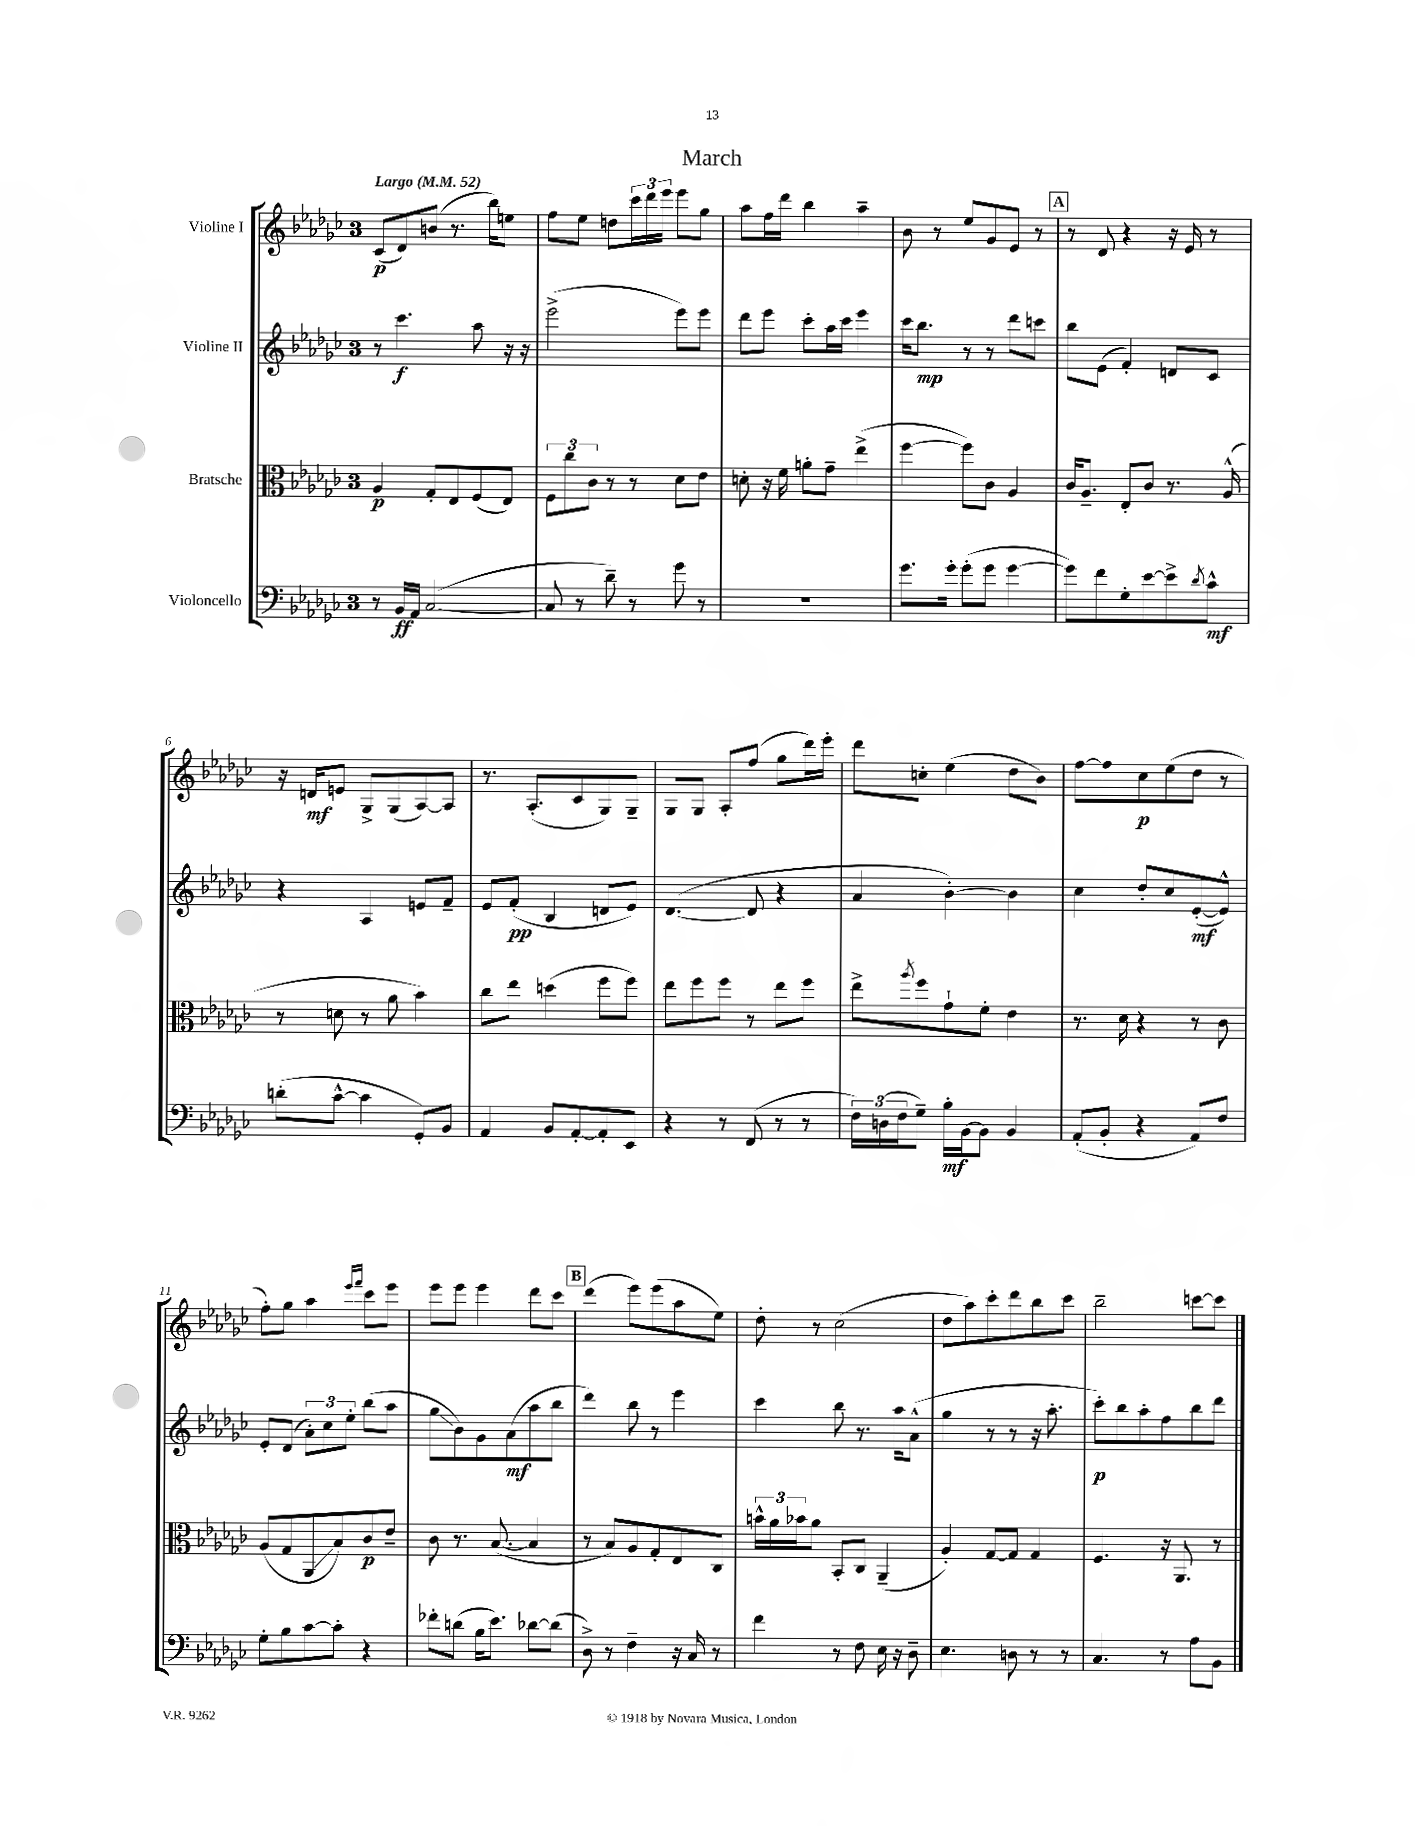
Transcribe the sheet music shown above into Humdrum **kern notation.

**kern	**kern	**kern	**kern
*staff4	*staff3	*staff2	*staff1
*clefF4	*clefC3	*clefG2	*clefG2
*k[b-e-a-d-g-c-]	*k[b-e-a-d-g-c-]	*k[b-e-a-d-g-c-]	*k[b-e-a-d-g-c-]
*M3/4	*M3/4	*M3/4	*M3/4
*MM52	*MM52	*MM52	*MM52
8r	4A-	8r	(8c-
16BB-	.	4.ccc-	8d-)
16AA-	.	.	.
([2C-	8G-'	.	(8b
.	8E-	.	8.r
.	(8F	8aa-	.
.	.	.	16bb-)
.	8E-)	16r	8ee
.	.	16r	.
=	=	=	=
8C-]	12F	(2eee-^	8ff
.	12cc-	.	.
8r	.	.	8ee-
.	12c-	.	.
8d-~)	8r	.	8dd
8r	8r	.	24ccc-
.	.	.	24ddd-
.	.	.	24eee-
8g-	8d-	8eee-)	8eee-
8r	8e-	8eee-	8gg-
=	=	=	=
2.r	8d'	8ddd-	8aa-
.	16r	8eee-	16ff
.	16f	.	16ddd-
.	8a'	8ccc-'	4bb-
.	8g-~	16aa-	.
.	.	16ccc-	.
.	(4ee-^	4eee-	4aa-~
=	=	=	=
8.g-	[4ff	16ccc-	8b-
.	.	8.bb-	.
.	.	.	8r
16g-'	.	.	.
(8g-'	8ff])	8r	8ee-
8g-	8c-	8r	8g-
[4g-	4A-	8ddd-	8e-
.	.	8ccc	8r
=	=	=	=
8g-])	16c-	8bb-	8r
.	8.A-~	.	.
8f	.	(8e-	8d-
8G-'	8E-'	4f')	4r
[8e-	8c-	.	.
8e-^]	8.r	8d	16r
.	.	.	16e-
8qd-	.	.	.
8c-^^	.	8c-	8r
.	(16A-^^	.	.
=	=	=	=
(8d'	8r	4r	16r
.	.	.	16d
[8c-^^	8d	.	8e
4c-]	8r	4A-	8G-^
.	8a-	.	(8G-
8GG-')	4b-)	8e	[8A-)
8BB-	.	8f~	8A-]
=	=	=	=
4AA-	8cc-	8e-	8.r
.	8ee-	(8f'	.
.	.	.	(8.A-'
8BB-	(4dd	4B-	.
[8AA-'	.	.	8c-
8AA-']	8ff	8d	8G-)
8EE-	8ff)	8e-)	8G-~
=	=	=	=
4r	8ee-	([4.d-	8G-
.	8ff	.	8G-
8r	8ff	.	8A-'
(8FF	8r	8d-]	(8ff
8r	8ee-	4r	8gg-
8r	8ff	.	16ddd-)
.	.	.	16eee-'
=	=	=	=
24F)	8ee-^	4a-	8ddd-
(24D	.	.	.
24F	.	.	.
.	8qaa-	.	.
8G-~)	8ff	.	8cc'
16B-'	8g-`	[4b-')	(4ee-
[16BB-	.	.	.
8BB-]	8f'	.	.
4BB-	4e-	4b-]	8dd-
.	.	.	8b-)
=	=	=	=
(8AA-'	8.r	4cc-	[8ff
8BB-'	.	.	8ff]
.	16d-	.	.
4r	4r	8dd-'	8cc-
.	.	8cc-	(8ee-
8AA-)	8r	([8e-'	8dd-
8F	8c-	8e-^^])	8r
=	=	=	=
8G-'	(8A-	8e-'	8ff')
8B-	8G-	(8d-	8gg-
[8c-	8AA-	12a-')	4aa-
.	.	12cc-	.
8c-']	8B-)	.	.
.	.	12ee-'	.
.	.	.	16qqeee-
.	.	.	16qqfff
4r	8c-	(8bb-	8ccc-
.	8e-~	8aa-	8eee-
=	=	=	=
8f-'	8c-	8gg-	8eee-
(8d	8.r	8b-)	8eee-
16B-	.	8g-	4eee-
8.e-)	([8.B-	.	.
.	.	(8a-	.
[8d-	4B-]	8aa-	8ddd-
(8d-]	.	8bb-	8ccc-
=	=	=	=
8D-^)	8r	4ddd-)	(4ddd-
8r	8B-)	.	.
4F~	8A-	8bb-	8eee-)
.	8G-'	8r	(8eee-
16r	8E-	4eee-	8aa-
16C-	.	.	.
8r	8C-	.	8ee-)
=	=	=	=
4f	24b^^	4ccc-	8dd-'
.	24a-	.	.
.	24b-	.	.
.	8a-	.	8r
8r	8BB-'	8bb-	(2cc-
8F	8C-	8.r	.
16E-	(4AA-~	.	.
16r	.	16aa-	.
8D-~	.	(8a-^^	.
=	=	=	=
4.E-	4A-')	4gg-	8dd-
.	.	.	8aa-)
.	[8G-	8r	8ccc-'
8D	8G-]	8r	8ddd-
8r	4G-	16r	8bb-
.	.	8.aa-'	.
8r	.	.	8ccc-
=	=	=	=
4.C-	4.F	8ccc-')	2bb-~
.	.	8bb-	.
.	.	8aa-'	.
8r	16r	8ff	.
.	8.AA-	.	.
8A-	.	8bb-	[8ccc
8BB-	8r	8ddd-	8ccc]
==	==	==	==
*-	*-	*-	*-
